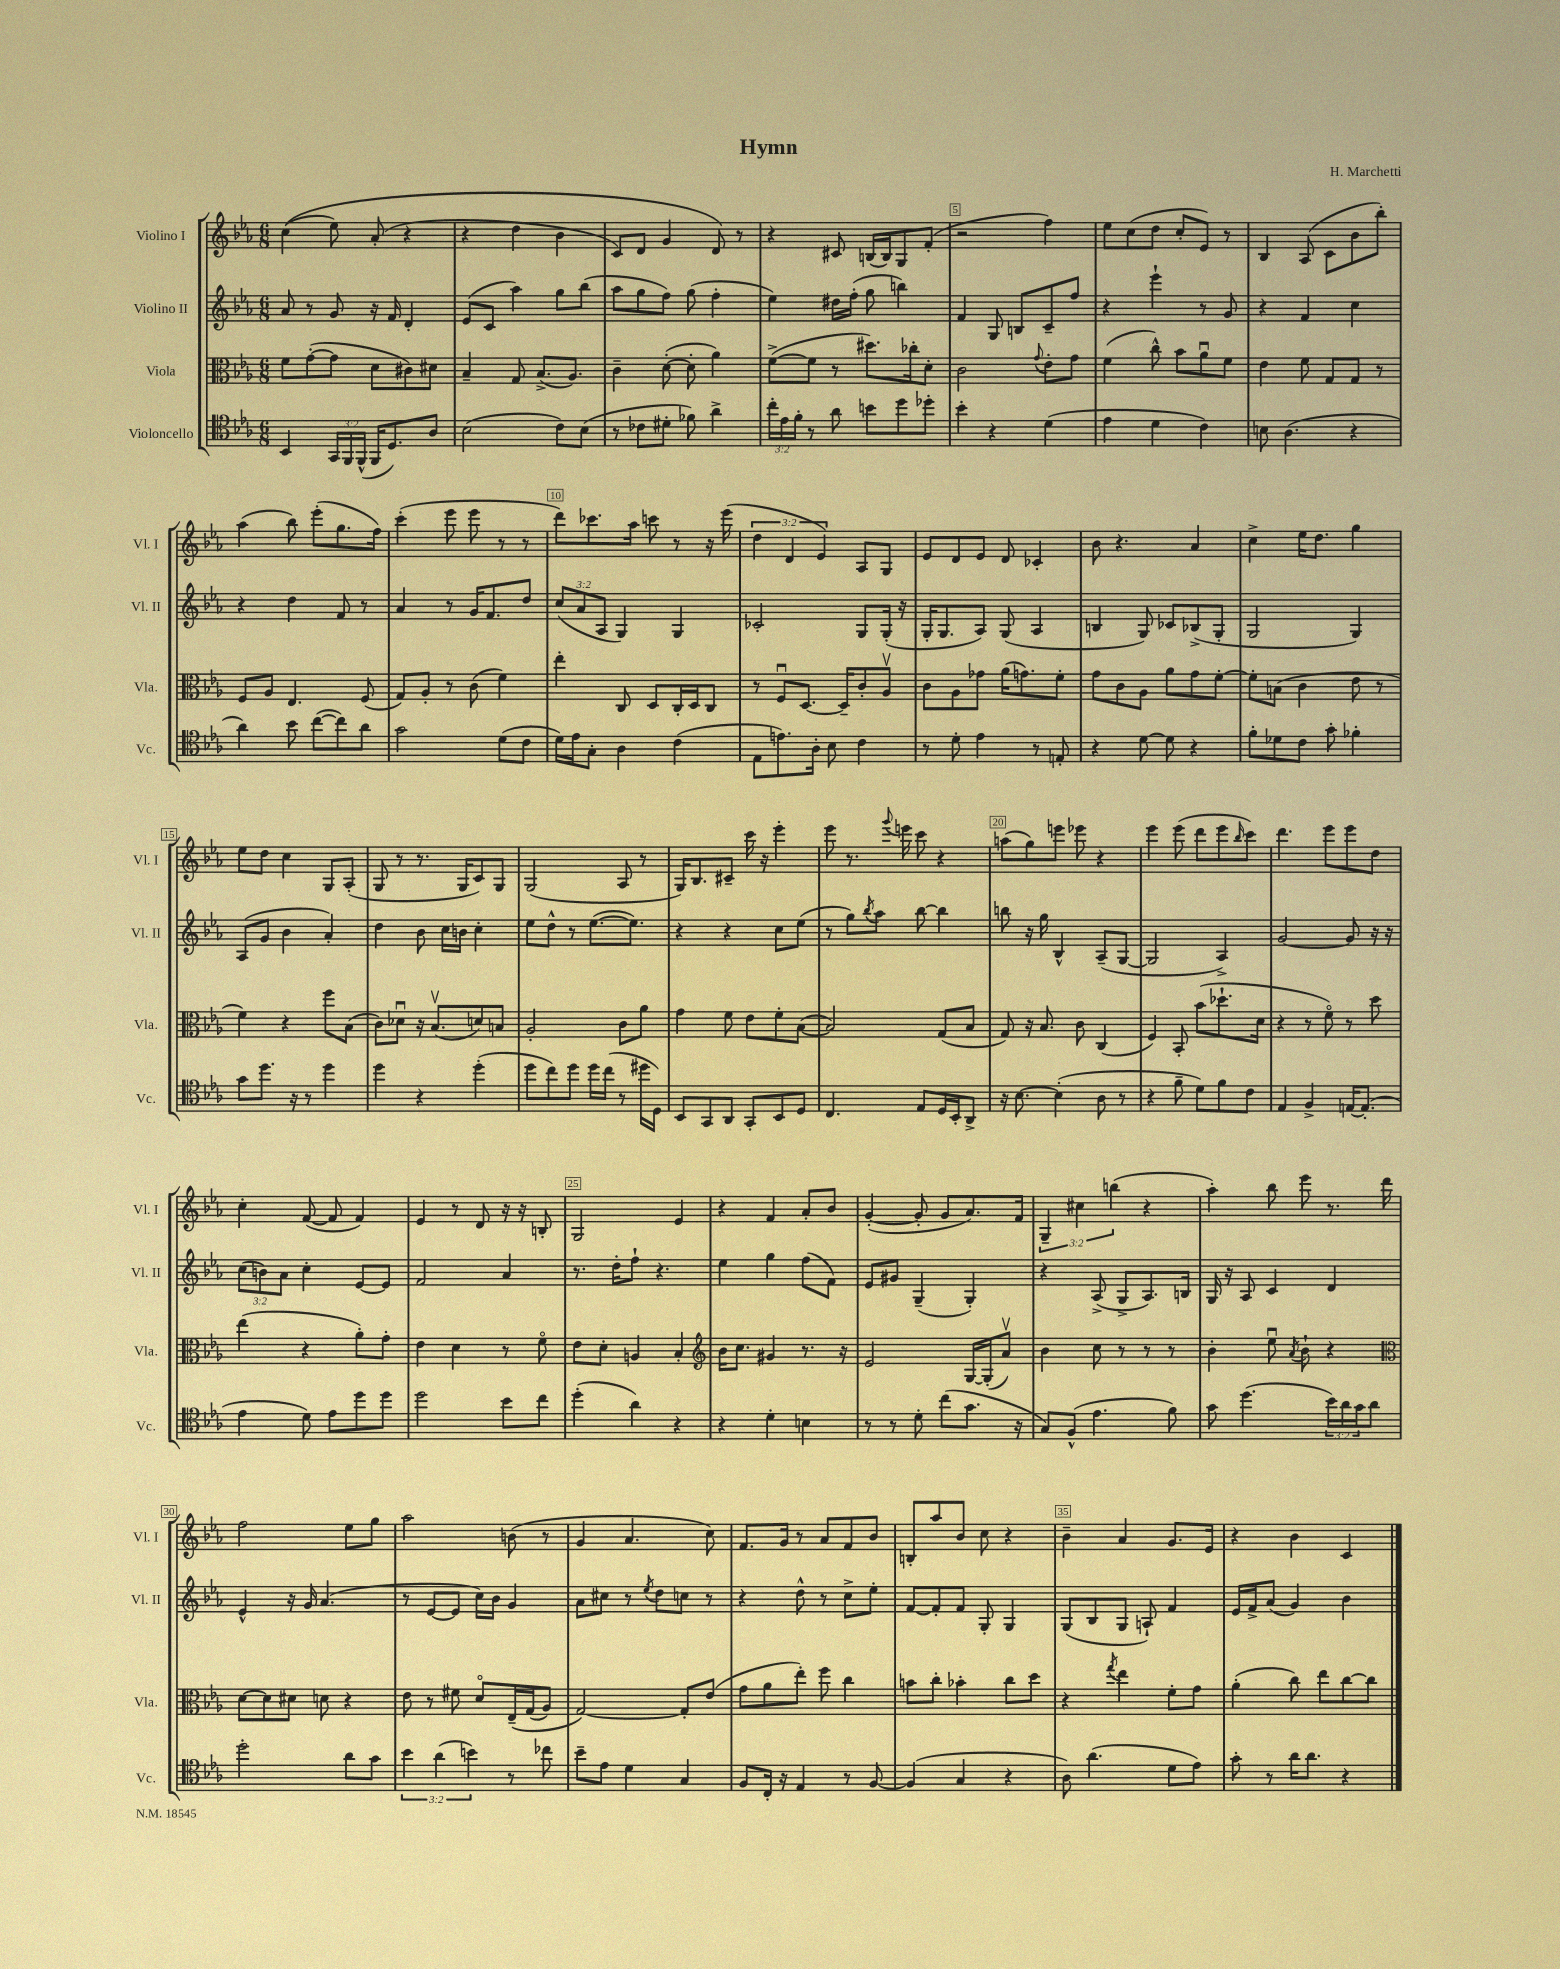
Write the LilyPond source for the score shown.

\header { title = "Hymn" composer = "H. Marchetti" }
<<
\new StaffGroup <<
\new Staff = "s0" \with { instrumentName = "Violino I" shortInstrumentName = "Vl. I" } {
    \clef treble \key ees \major \numericTimeSignature \time 6/8 \override Staff.TupletNumber.text = #tuplet-number::calc-fraction-text
    c''4(\( ees''8) aes'8-.( r4 |
    r4 d''4 bes'4 |
    c'8) d'8 g'4 d'8\) r8 |
    r4 cis'8 b16( b16) g8 f'8-.( |
    r2 f''4) |
    ees''8 c''8( d''8 c''8-. ees'8) r8 |
    bes4 aes8( c'8 bes'8 bes''8-.) |
    aes''4( bes''8) ees'''8-.( g''8. f''16) |
    c'''4-.( ees'''8 ees'''8 r8 r8 |
    d'''8) ces'''8. aes''16 c'''8 r8 r16 ees'''16( |
    \tuplet 3/2 { d''4 d'4 ees'4) } aes8 g8 |
    ees'8 d'8 ees'8 d'8 ces'4-. |
    bes'8 r4. aes'4 |
    c''4-> ees''16 d''8. g''4 |
    ees''8 d''8 c''4 g8 aes8-.( |
    g8 r8 r8. g16 c'8) g8 |
    g2( aes8 r8 |
    g16) bes8. cis'8-- c'''16 r16 ees'''4-. |
    ees'''8 r8. \appoggiatura { g'''8 } e'''16 c'''8 r4 |
    a''8( g''8) e'''8 ees'''8 r4 |
    ees'''4 ees'''8( d'''8 ees'''8 \grace { bes''16 } c'''8) |
    d'''4. ees'''8 ees'''8 d''8 |
    c''4-. f'8~( f'8 f'4) |
    ees'4 r8 d'8 r16 r16 b8-. |
    g2 ees'4 |
    r4 f'4 aes'8-. bes'8 |
    g'4~-.( g'8-. g'8 aes'8.) f'16 |
    \tuplet 3/2 { g4-- cis''4 b''4( } r4 |
    aes''4-.) bes''8 ees'''8 r8. d'''16 |
    f''2 ees''8 g''8 |
    aes''2 b'8( r8 |
    g'4 aes'4. c''8) |
    f'8. g'16 r8 aes'8 f'8 bes'8 |
    b8-. aes''8 bes'8 c''8 r4 |
    bes'4-- aes'4 g'8. ees'16 |
    r4 bes'4 c'4 \bar "|." |
}
\new Staff = "s1" \with { instrumentName = "Violino II" shortInstrumentName = "Vl. II" } {
    \clef treble \key ees \major \numericTimeSignature \time 6/8 \override Staff.TupletNumber.text = #tuplet-number::calc-fraction-text
    aes'8 r8 g'8 r16 f'16 d'4-. |
    ees'8( c'8 aes''4) g''8 bes''8( |
    aes''8 g''8 f''8) g''8( f''4-. |
    ees''4) dis''16 f''16-.( g''8 b''4) |
    f'4 g8 b8 c'8-- f''8 |
    r4 ees'''4-! r8 g'8 |
    r4 f'4 c''4 |
    r4 d''4 f'8 r8 |
    aes'4 r8 g'16 f'8. d''8 |
    \tuplet 3/2 { c''8( aes'8 aes8 } g4) g4 |
    ces'2-. g8 g16-.( r16 |
    g16-. g8. aes8) g8( aes4 |
    b4 g8) ces'8 bes8->( g8-. |
    g2 g4) |
    aes8( g'8 bes'4 aes'4-.) |
    d''4 bes'8 c''16 b'16 c''4-. |
    ees''8 d''8-^ r8 ees''8.~( ees''8.) |
    r4 r4 c''8 ees''8( |
    r8 g''8) \acciaccatura { bes''8 } aes''8 bes''8~ bes''4 |
    b''8 r16 g''16 bes4-^ aes8--( g8~ |
    g2 aes4->) |
    g'2~ g'8 r16 r16 |
    \tuplet 3/2 { c''8( b'8) aes'8 } c''4-. ees'8~ ees'8 |
    f'2 aes'4 |
    r8. d''16-. f''8-! r4. |
    ees''4 g''4 f''8( f'8) |
    ees'8 gis'8 g4--( g4-.) |
    r4 aes8->( g8-> aes8.) b16 |
    g16 r16 aes8 c'4 d'4 |
    ees'4-^ r16 g'16 aes'4.( |
    r8 ees'8~ ees'8 c''16) bes'16 g'4 |
    aes'8 cis''8 r8 \acciaccatura { ees''8 } d''8 c''8 r8 |
    r4 d''8-^ r8 c''8-> ees''8-. |
    f'8~ f'8-. f'8 g8-. g4 |
    g8( bes8 g8 a8-!) f'4 |
    ees'16 f'16-> aes'8( g'4) bes'4 \bar "|." |
}
\new Staff = "s2" \with { instrumentName = "Viola" shortInstrumentName = "Vla." } {
    \clef alto \key ees \major \numericTimeSignature \time 6/8
    f'8 g'8~-.( g'8 d'8 cis'8) dis'8 |
    bes4-- g8 bes8.->( aes8.) |
    c'4-- d'8~-.( d'8-. aes'4) |
    f'8~->( f'8 r8 dis''8.) ces''16-. d'8-. |
    c'2 \appoggiatura { g'8 } ees'8-. g'8 |
    f'4( c''8-^) bes'8 aes'8\downbow f'8 |
    ees'4 f'8 g8 g8 r8 |
    f8 aes8 ees4. f8( |
    g8) aes8-. r8 c'8( f'4) |
    ees''4-. c8 d8 c16-. d16 c8 |
    r8 f8\downbow d8.~ d16-- c'8-. aes8\upbow |
    c'8 aes8 ges'8 aes'16( g'8.) f'8-. |
    g'8 c'8 aes8 aes'8 g'8 f'8~-. |
    f'8-. b8( c'4 ees'8 r8 |
    f'4) r4 f''8 bes8( |
    c'8) des'8\downbow r16 bes8.\upbow( d'8) b8 |
    aes2-. c'8 aes'8 |
    g'4 f'8 ees'8 f'8-. bes8~( |
    bes2) g8( bes8 |
    g8) r16 bes8. c'8 c4( |
    f4) bes,8-. bes'8( des''8.-! d'16 |
    r4 r8 f'8\flageolet) r8 d''8 |
    ees''4( r4 aes'8-.) g'8-. |
    ees'4 d'4 r8 f'8\flageolet |
    ees'8 d'8-. a4 bes4-. |
    \clef treble bes'16 c''8. gis'4 r8. r16 |
    ees'2 g16~ g16-.( aes'8\upbow) |
    bes'4 c''8 r8 r8 r8 |
    bes'4-. ees''8\downbow \acciaccatura { aes'8 } bes'8-! r4 |
    \clef alto d'8~ d'8 dis'8 d'8 r4 |
    ees'8 r8 fis'8 d'8\flageolet ees16--\( g16( aes8) |
    g2~\) g8-. ees'8( |
    g'8 aes'8 ees''8-.) f''8 c''4 |
    b'8 c''8-. bes'4-. c''8 d''8 |
    r4 \acciaccatura { g''8 } ees''4 f'8-. g'8 |
    aes'4-.( c''8) ees''8 c''8~ c''8 \bar "|." |
}
\new Staff = "s3" \with { instrumentName = "Violoncello" shortInstrumentName = "Vc." } {
    \clef tenor \key ees \major \numericTimeSignature \time 6/8 \override Staff.TupletNumber.text = #tuplet-number::calc-fraction-text
    bes,4 \tuplet 3/2 { g,16 f,16 f,16-^( } f,16 d8.) aes8 |
    bes2( c'8) bes8( |
    r8 ces'8 dis'8-. fes'8) aes'4-> |
    \tuplet 3/2 { c''16-. ees'16 f'16-. } r8 aes'8 b'8 d''8 des''8-. |
    bes'4-. r4 d'4( |
    ees'4 d'4 c'4) |
    b8 aes4.( r4 |
    aes'4) bes'8 c''8~( c''8) aes'8 |
    g'2 d'8( c'8 |
    d'16) ees'16 g8-. aes4 c'4( |
    ees8 e'8.) aes16-. bes8 c'4 |
    r8 d'8-. ees'4 r8 e8-. |
    r4 d'8~ d'8 r4 |
    f'8-. des'8 c'8 g'8-. fes'4-. |
    g'8 d''8. r16 r8 d''4 |
    d''4 r4 d''4-.( |
    d''8 c''8) d''8 d''16 c''16( r8 dis''16 d16) |
    bes,8 g,8 aes,8 g,8-. bes,8 d8 |
    c4. ees8 d16 bes,16-. aes,8-> |
    r16 bes8.~ bes4-.( aes8 r8 |
    r4 f'8-- d'8) f'8 c'8 |
    ees4 f4-> e16~ e8.-.( |
    ees'4 d'8) ees'8 d''8 d''8 |
    d''2 bes'8 c''8 |
    d''4-.( aes'4) r4 |
    r4 d'4-. b4 |
    r8 r8 d'8-. c''8( g'8. r16 |
    g8) f8-^( ees'4. f'8) |
    g'8 d''4.( \tuplet 3/2 { bes'16) aes'16 g'16 } aes'8 |
    d''2-. aes'8 g'8 |
    \tuplet 3/2 { bes'4 aes'4( b'4) } r8 ces''8 |
    bes'8-- ees'8 d'4 g4 |
    f8 c16-. r16 ees4 r8 f8~ |
    f4( g4 r4 |
    aes8) aes'4.( d'8 ees'8) |
    g'8-. r8 aes'16 aes'8. r4 \bar "|." |
}
>>
>>
\layout { \context { \Score \override BarNumber.break-visibility = ##(#f #t #t) barNumberVisibility = #(every-nth-bar-number-visible 5) \override BarNumber.stencil = #(make-stencil-boxer 0.1 0.3 ly:text-interface::print) } }
